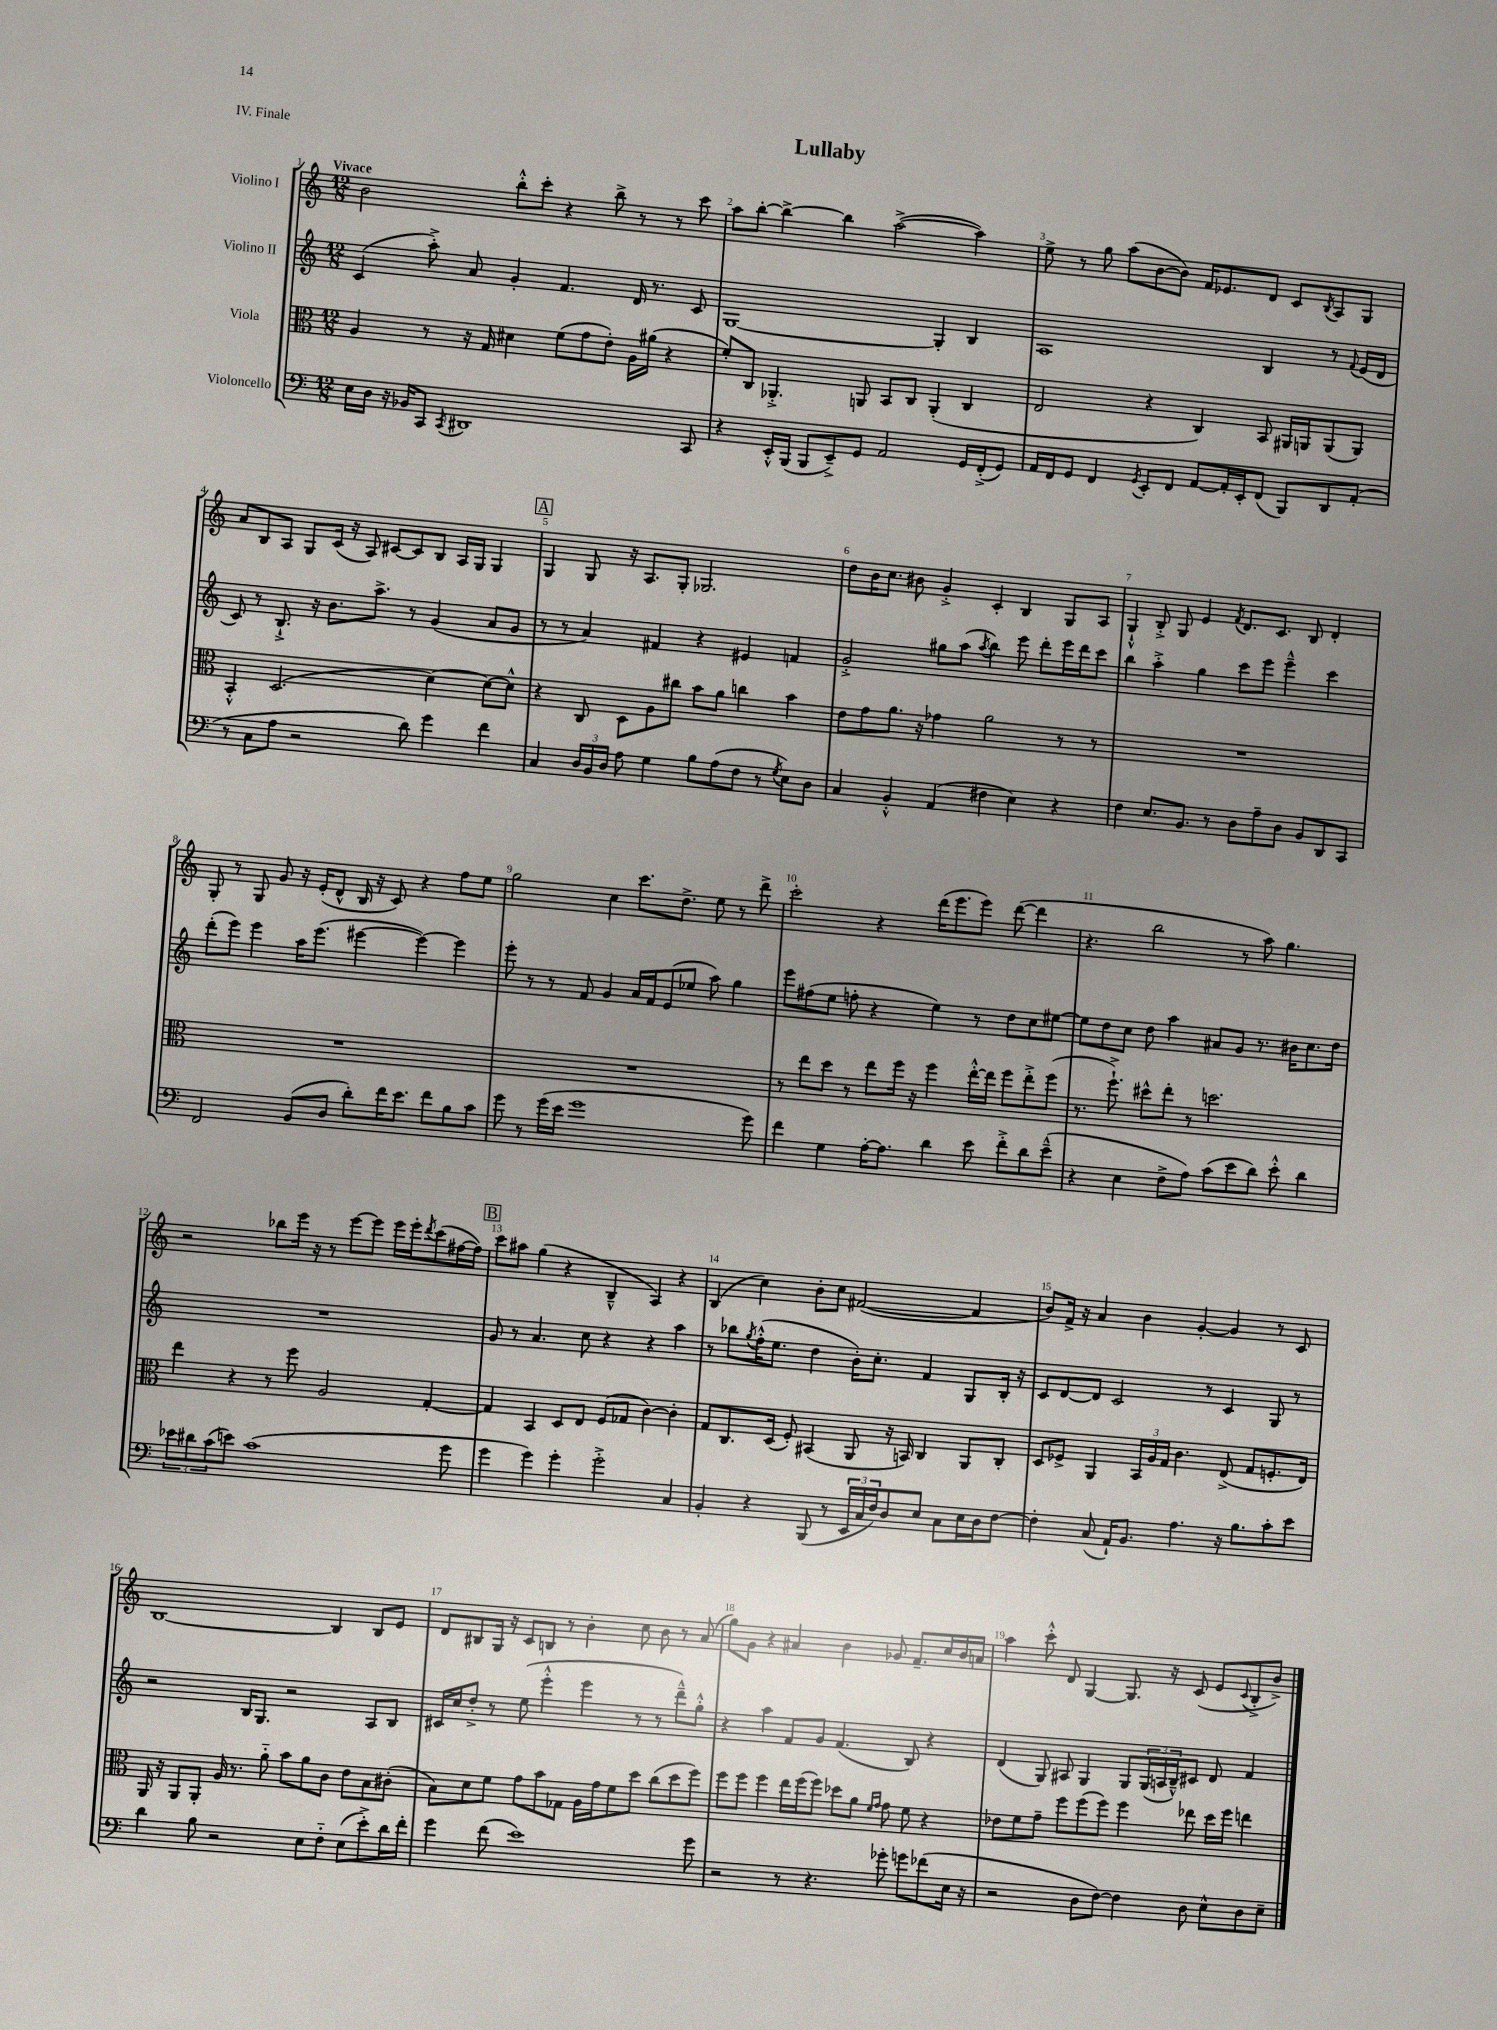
\header { title = "Lullaby" piece = "IV. Finale" }
<<
\new StaffGroup <<
\new Staff = "s0" \with { instrumentName = "Violino I" } {
    \clef treble \key c \major \numericTimeSignature \time 12/8 \tempo "Vivace"
    b'2 b''8-.-^ c'''8-. r4 b''8-> r8 r8 c'''8 |
    a''8 b''8~-. b''4~-> b''4 a''2~->( a''4) |
    e''8-> r8 g''8 a''8( b'8~ b'8) f'16 ees'8. d'8 c'8 \acciaccatura { b8 } a8 g8 |
    a'8 b8 a8 g8 c'16( r16 a8) cis'8~ cis'8 b8 a16 g16 g4 |
    \mark \markup { \box "A" } g4 g8 r16 a8. g8-. ges2. |
    d''8 b'16 c''8. bis'8 g'4-.-> c'4-. b4 g8 a8 |
    g4-!-^ b8-.-> g8 e'4 \acciaccatura { f'8 } d'8. c'8. b8 d'4-. |
    g8-. r8 g8 g'8 r16 e'16-.( d'8-^ b16 r16 c'8) r4 f''8 e''8 |
    g''2 c''4 c'''8. d''8.-> e''8 r8 d'''8-> |
    c'''2-. r4 d'''16( e'''8. e'''8) d'''8~( d'''4 |
    r4. b''2 r8 a''8) g''4. |
    r2 bes''8 e'''16 r16 r8 e'''8~ e'''8 e'''16 e'''16-. \acciaccatura { d'''8 } c'''8( fis''16~ fis''16) |
    \mark \markup { \box "B" } c'''8 ais''8 g''4( r4 b4---^ a4) r4 |
    b4( c''4) b'8-. c''8 fis'2~( fis'4 |
    b'8) f'16-> r16 a'4 b'4 g'4~-. g'4 r8 c'8 |
    b1~ b4 b8 e'8 |
    d'8 bis8 g16 r16 c'8 b8 r8 b'4-. c''8 b'8 r8 a'8( |
    g''8) g'8 r4 ais'4 b'4 ges'8 f'8.-- c''16 b'16 a'16 |
    a''4 c'''8-.-^ d'8 g4~ g8. r16 c'8( e'8 \appoggiatura { c'8 } b8-.-> b'8->) \bar "|." |
}
\new Staff = "s1" \with { instrumentName = "Violino II" } {
    \clef treble \key c \major \numericTimeSignature \time 12/8
    c'4( a''8-.->) a'8 g'4-. f'4. d'16 r8. c'8 |
    g1~ g4-. b4 |
    a1 b4 r8 \appoggiatura { f'8 } e'16( d'16 |
    c'8) r8 b8.-!-> r16 b'8. a''8.-> r8 g'4( a'8 g'8 |
    \mark \markup { \box "A" } r8 r8 a'4) fis'4 r4 eis'4 f'4 |
    g'2-.-> gis''8 a''8( \acciaccatura { a''8 } b''4) e'''8 d'''8-. e'''16 d'''16 c'''8 |
    b''4 a''4-.-> g''4 c'''8 e'''8 e'''4---^ c'''4 |
    d'''8-.( e'''8) e'''4 a''16 e'''8.( eis'''4~ eis'''4~) eis'''4 |
    e'''8-. r8 r8 f'8 g'4 a'16 f'16 e'8( ees''8 a''8) g''4 |
    e'''8 fis''8( e''8 f''8-. r4 e''4) r8 d''8 c''8 eis''8~ |
    eis''8 d''8 c''8 d''8 a''4 ais'8 g'8 r8. bis'16 c''8. d''16 |
    R1. |
    \mark \markup { \box "B" } g'8 r8 a'4. c''8 r4 r4 a''4 |
    r8 bes''8 \acciaccatura { g''8 } f''16-.-^( e''8. d''4 b'16-.) c''8.-. f'4 g8 b16-. r16 |
    c'8 d'8~ d'8 c'2 r8 c'4 g8 r8 |
    r2 b16 g8. r2 a8 b8 |
    cis'16 c''16 d''8-.-> r8 e''8( e'''4-.-^ e'''4 r8 r8 d'''8---^) g''8-.-^ |
    r4 a''4 f'8 g'8 f'4.( b8) r4 |
    d'4( g8) ais8 g4 g8 \tuplet 3/2 { g16( a16 b16---^) } cis'8 d'8 f'4 \bar "|." |
}
\new Staff = "s2" \with { instrumentName = "Viola" } {
    \clef alto \key c \major \numericTimeSignature \time 12/8
    a4 r8 r16 g16 dis'4 f'8( g'8 e'8-.) a16 ais'16( r4 |
    f'8-.) c8 aes,4.-.-> a,8 b,8 c8 a,4-.( c4 |
    e2 r4 c4) b,8 ais,16 a,16 a,8( a,8) |
    b,4-.-^ d2.( d'4~) d'8~ d'8-^ |
    \mark \markup { \box "A" } r4 c8 d8 a8 cis''8 b'8 a'8 c''4 b'4 |
    e'8 g'8 a'8. r16 ges'4 a'2 r8 r8 |
    R1. |
    R1. |
    R1. |
    r8 e''8 d''8 r8 e''8 f''16 r16 f''4 e''16~-.-^ e''16 f''8 e''8-.-> f''8( |
    r8. f''8.-!->) dis''8-^ e''8-. r8 d''2. |
    e''4 r4 r8 f''8 a2 g4~-. |
    \mark \markup { \box "B" } g4 b,4 d8 e8 f8( ges8 c'4~) c'4-. |
    g8 c8. d16( f8-.) bis,4( a,8 r16 b,16) c4 a,8 c8-. |
    d8 fes8-> a,4 \tuplet 3/2 { b,16 a16 g16 } c'4. e8->( g8 f8.-. e16) |
    a,16 r16 a,8 a,8-. a16 r8. a'8-_ b'8 a'8 c'8 e'8 b8 cis'8-.( |
    b8) d'8 f'8 g'8 b'8 ges8 a16 g'16 f'8 d''8 c''8( d''8 f''8) |
    f''8 f''8 f''4 e''16 f''16( f''8) des''8 a'8 \grace { f'16 g'16 } g'8 f'8 r4 |
    ees'8 f'8 g'8-- f''8 f''8( f''8) f''4 ees''8 d''16 f''16 e''4 \bar "|." |
}
\new Staff = "s3" \with { instrumentName = "Violoncello" } {
    \clef bass \key c \major \numericTimeSignature \time 12/8
    e16 d16 r16 bes,16 c,8 \acciaccatura { c,8 } dis,1 c,8 |
    r4 e,16-.-^ b,,16( b,,8 e,8--->) g,8 a,2 g,16 f,16-.->( g,8) |
    a,16 f,16 g,8 f,4 \acciaccatura { g,8 } e,8-. f,8 a,8~ a,16-. e,16-. f,8( b,,8) d,8 a,8-.( |
    r8 c8 a8 r2 d'8) g'4 f'4 |
    \mark \markup { \box "A" } c4 \tuplet 3/2 { d16 b,16 d16 } a8 g4 b8 a8( f8 r8 \acciaccatura { g8 } e8) d8 |
    c4 b,4-.-^ a,4( fis4 e4) r4 |
    f4 e8. b,8. r8 d8 a8-- d8 b,8 d,8 c,8 |
    f,2 b,8( d8 d'8-.) f'16 e'8. f'8 b8 c'8 |
    g'8 r8 g'16( e'16 g'1 g'8) |
    f'4 g4 a16~-. a8. d'4 e'8 f'8-.-> d'8 e'8---^( |
    r4 e4 f8-> a8) c'8( e'8 d'8) e'8-.-^ d'4 |
    \tuplet 3/2 { ees'8 dis'8 c'8( } e'8) c'1( g'8 |
    \mark \markup { \box "B" } g'4 g'4) g'4-. g'2-.-> c4 |
    b,4-. r4 b,,8( r8 \tuplet 3/2 { e,16 c16 f16) } d8 e8 c8 e16 d16 f8~ |
    f4-. c8( a,16-!) b,8. a4. r16 b8. c'8-. e'8 |
    d'4 b8 r2 e8 f8-_ e8( e'8-.->) d'16 f'16-. |
    g'4 f'8( e'1) g'8 |
    r2 r8 r4. ges'8-. g'8 fes'8( e16 r16 |
    r2 d8 f8~) f4 d8 e8-^ d8 e8-- \bar "|." |
}
>>
>>
\layout { \context { \Score \override BarNumber.break-visibility = ##(#f #t #t) barNumberVisibility = #all-bar-numbers-visible } }
